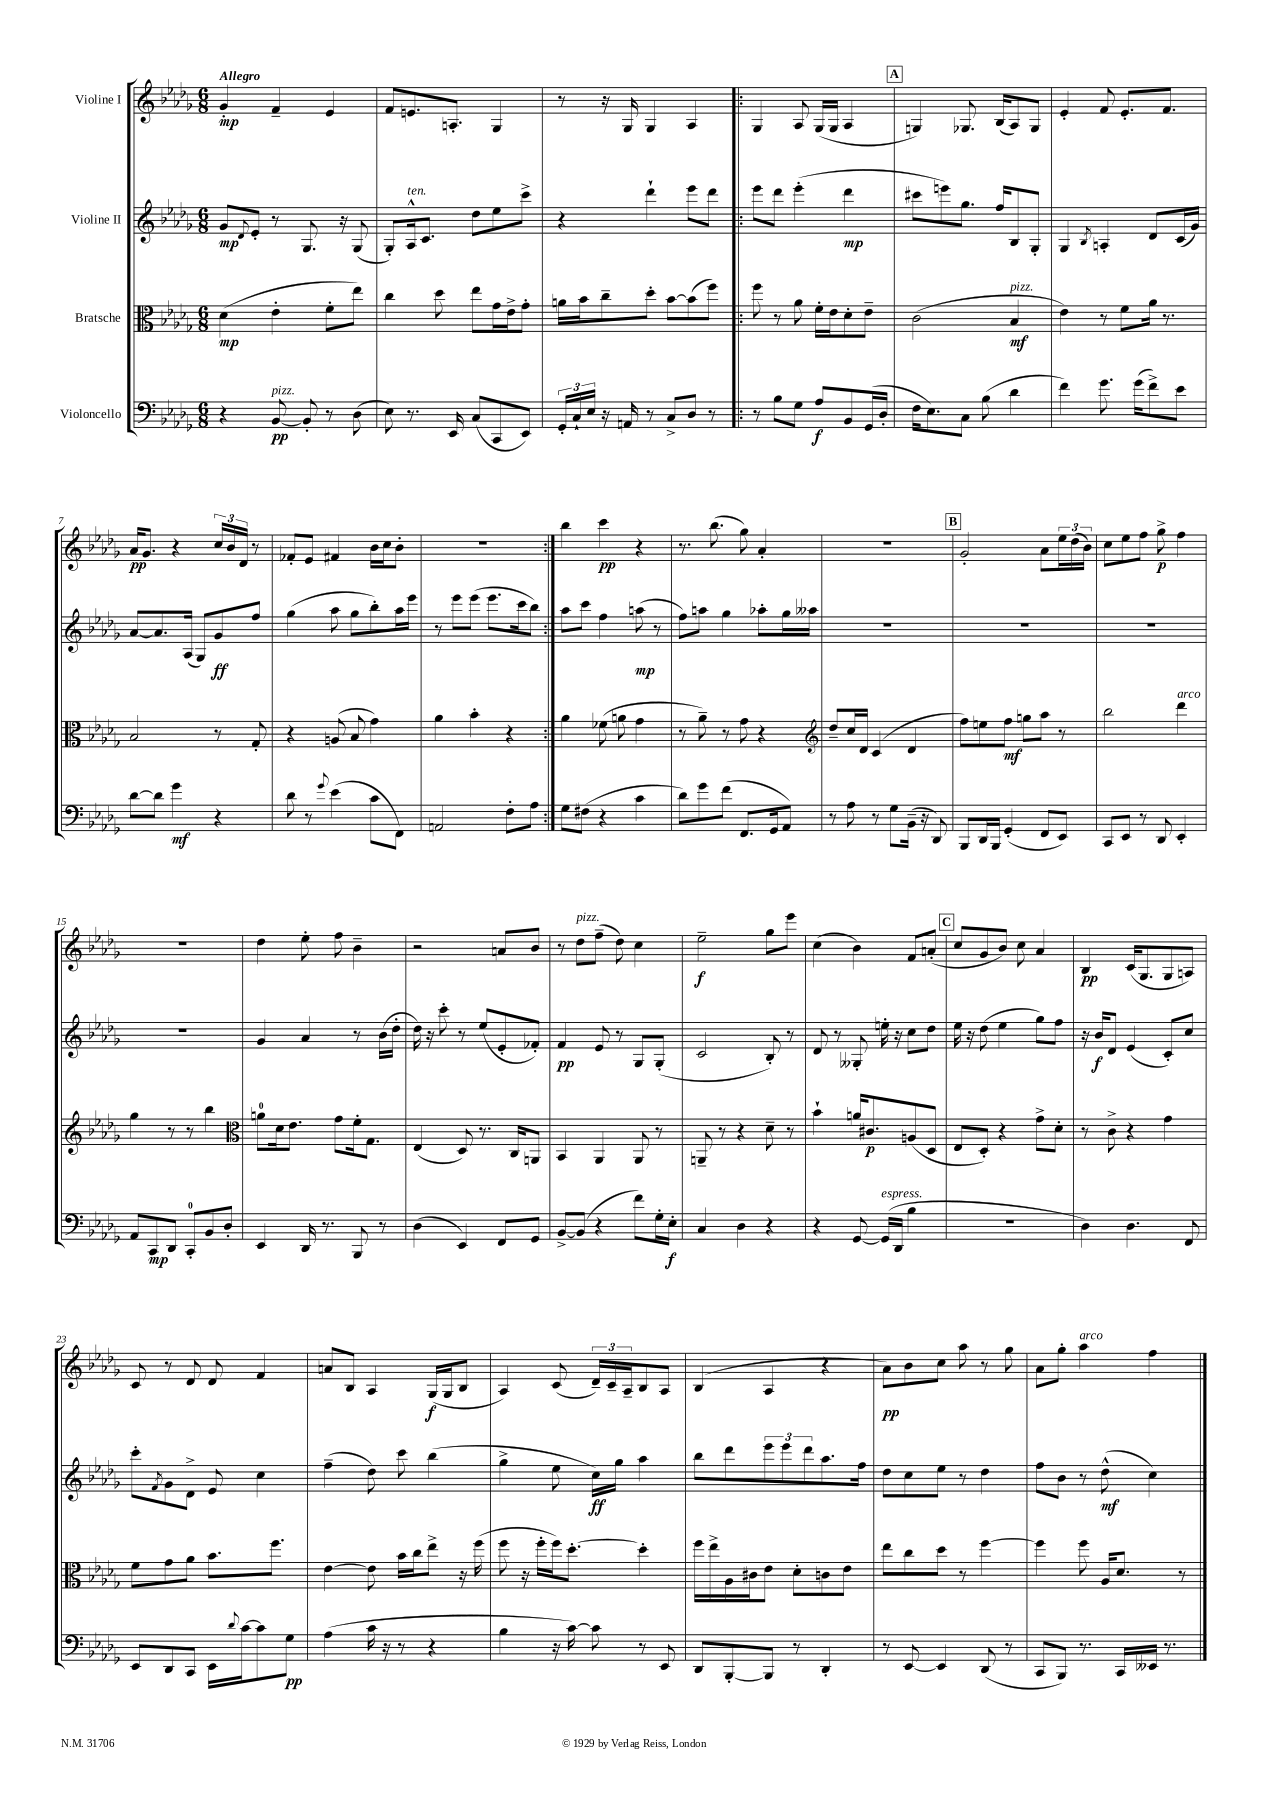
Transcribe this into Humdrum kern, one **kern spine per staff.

**kern	**kern	**kern	**kern
*staff4	*staff3	*staff2	*staff1
*clefF4	*clefC3	*clefG2	*clefG2
*k[b-e-a-d-g-]	*k[b-e-a-d-g-]	*k[b-e-a-d-g-]	*k[b-e-a-d-g-]
*M6/8	*M6/8	*M6/8	*M6/8
4r	(4d-	8g-	4g-'
.	.	8qqd-	.
.	.	8e-'	.
[8BB-	4e-'	8r	4f~
8BB-']	.	8.G-	.
8r	8f'	.	4e-
.	.	16r	.
(8D-	8ee-)	(8G-	.
=	=	=	=
8E-)	4cc	8G-')	8f
8.r	.	16A-^^	8.e
.	.	8.c	.
.	8dd-	.	.
16EE-	.	.	8.A'
(8C	8ee-	8dd-	.
8CC	16g-	8ee-	4G-
.	16e-^	.	.
8EE-)	8g-'	8ccc^	.
=	=	=	=
24GG-'	16a	4r	8r
24C`	.	.	.
.	16b-	.	.
24E-	.	.	.
16r	8cc~	.	16r
16AA	.	.	16G-
8r	8dd-'	4ddd-`	4G-
8C^	[8b-	.	.
8D-	(8b-]	8eee-	4A-
8r	8ff)	8ddd-	.
=!|:	=!|:	=!|:	=!|:
8r	8ff	8eee-	4G-
8B-	8r	8ddd-	.
8G-	8a-	(4eee-'	8A-
8A-	16f'	.	(16G-
.	16e-	.	16G-
8BB-	8d-'	4ddd-	4A-
(16GG-	8e-~	.	.
16D-'	.	.	.
=	=	=	=
16F	(2c	8ccc#	4G)
8.E-)	.	.	.
.	.	8eee)	.
8C	.	8.gg-	8.G-
(8B-	.	.	.
.	.	16ff	(16B-
4d-	4B-	8B-	8A-)
.	.	8G-'	8G-
=	=	=	=
4f)	4e-)	4G-	4e-'
.	.	8qB-	.
8.g-	8r	4A'	8f
.	8f	.	8.e-'
(16g-	.	.	.
8f^)	16a-	8d-	.
.	8.r	.	8.f
8e-	.	(16c	.
.	.	16g-)	.
=	=	=	=
[8d-	2B-	[8a-	16a-
.	.	.	8.g-
8d-]	.	8.a-]	.
4g-	.	.	4r
.	.	(16A-	.
.	.	8G-)	.
4r	8r	8g-	24cc
.	.	.	24b-
.	.	.	24d-
.	8G-'	8ff	8r
=	=	=	=
8d-	4r	(4gg-	8f-'
8r	.	.	8e-
8qqg-	.	.	.
(4e-	(8A	8aa-	4f#
.	8B-	8gg-	.
8c	4g-)	8bb-')	16b-
.	.	.	16cc
8FF)	.	16aa-	8b-'
.	.	16eee-	.
=	=	=	=
2AA	4a-	8r	2.r
.	.	8eee-	.
.	4b-'	(8eee-	.
.	.	8.eee-	.
8F'	4r	.	.
.	.	16ccc	.
8A-	.	8bb-)	.
=:|!	=:|!	=:|!	=:|!
8G-	4a-	8aa-	4bb-
(8F#	.	8ccc	.
4r	(8f-	4ff	4ccc
.	8a	.	.
4c	4g-	(8aa	4r
.	.	8r	.
=	=	=	=
8d-)	8r	8ff)	8.r
8g-	8a-~)	8aa	.
.	.	.	(8.bb-
(8f	8r	4gg-	.
8.FF	8g-	.	8gg-)
.	4r	8aa-'	4a-'
16GG-	.	.	.
8AA-)	.	16gg-	.
.	.	16aa--	.
=	=	=	=
*	*clefG2	*	*
8r	8dd-~	2.r	2.r
8A-	16cc	.	.
.	16d-	.	.
8r	(4c	.	.
8G-	.	.	.
(16BB-~	4d-	.	.
16r	.	.	.
8DD-)	.	.	.
=	=	=	=
8BBB-	8ff)	2.r	2g-'
16DD-	8ee	.	.
16BBB-	.	.	.
(4GG-'	8ff	.	.
.	8gg	.	.
8FF	8aa-	.	8a-
8EE-)	8r	.	24ee-
.	.	.	(24dd-
.	.	.	24b-)
=	=	=	=
8CC	2bb-	2.r	8cc
8EE-	.	.	8ee-
8r	.	.	8ff
8DD-	.	.	8gg-^
4EE-'	4ddd-	.	4ff
=	=	=	=
8AA-	4gg-	2.r	2.r
8CC	.	.	.
8DD-	8r	.	.
8CC'	8r	.	.
8BB-	4bb-	.	.
8D-'	.	.	.
=	=	=	=
*	*clefC3	*	*
4EE-	8a	4g-	4dd-
.	16d-	.	.
.	8.e-	.	.
16DD-	.	4a-	8ee-'
8.r	.	.	.
.	8g-	.	8ff
8BBB-	16f'	8r	4b-~
.	8.G-	.	.
8r	.	(16b-	.
.	.	16dd-'	.
=	=	=	=
(4D-	(4E-	16dd-)	2r
.	.	16r	.
.	.	8ccc'	.
4EE-)	8D-)	8r	.
.	8.r	(8ee-	.
8FF	.	8e-'	8a
.	16C	.	.
8GG-	8AA	8f-')	8b-
=	=	=	=
[8BB-^	4BB-	4f	8r
(8BB-]	.	.	8dd-
4r	4AA-	8e-	(8ff~
.	.	8r	8dd-)
8f)	8AA-	8G-	4cc
16G-'	8r	(8G-'	.
16E-'	.	.	.
=	=	=	=
4C	8AA~	2c	2ee-~
.	8r	.	.
4D-	4r	.	.
4r	8d-~	8B-')	8gg-
.	8r	8r	8eee-
=	=	=	=
4r	4b-`	8d-	(4cc
.	.	8r	.
[8GG-	16a	8G--'	4b-)
.	8.c#	.	.
(16GG-]	.	16ee'	.
16DD-	.	16r	.
4B-	(8A	8cc	8f
.	8D-	8dd-	(8a'
=	=	=	=
2.r	8E-	16ee-	8cc
.	.	16r	.
.	8D-')	(8dd-	8g-
.	4r	4ee-	8b-)
.	.	.	8cc
.	8g-^	8gg-)	4a-
.	8d-'	8ff	.
=	=	=	=
4D-)	8r	16r	4B-
.	.	16b-	.
.	8c^	8d-	.
4.D-	4r	(4e-	(16c
.	.	.	8.G-
.	4g-	8c')	8G-
8FF	.	8cc	8A)
=	=	=	=
8EE-	8f	8ccc'	8c
.	.	8qf	.
8DD-	8g-	8g-	8r
8CC	8a-	8d-^	8d-
16EE-	8.b-	8e-	8d-
8qqd-	.	.	.
[16c	.	.	.
8c]	.	4cc	4f
.	8.ff	.	.
8G-	.	.	.
=	=	=	=
(4A-	[4e-	(4ff~	8a
.	.	.	8B-
16c	8e-]	8dd-)	4A-
16r	.	.	.
8r	16b-	8ccc	.
.	16cc	.	.
4r	8ee-^	(4bb-	(16G-
.	.	.	16G-
.	16r	.	8B-
.	(16ff	.	.
=	=	=	=
4B-	8ff	4gg-^	4A-)
.	16r	.	.
.	16ff'	.	.
16r	16ff)	8ee-	(8c
[16c)	[8.dd-'	.	.
8c]	.	16cc)	24d-~)
.	.	.	24c~
.	.	16gg-	.
.	.	.	24A-~
8r	4dd-']	4aa-	8B-
8EE-	.	.	8A-
=	=	=	=
8DD-	16ff	8bb-	(4B-
.	16ee-^	.	.
[8BBB-'	16A-	8ddd-	.
.	16c#	.	.
8BBB-]	8e-	12eee-	4A-
.	.	12eee-	.
8r	8d-'	.	.
.	.	12ddd-	.
4DD-'	8c	8.aa-	4r
.	8e-	.	.
.	.	16ff	.
=	=	=	=
8r	8ee-	8dd-	8a-)
[8EE-	8cc	8cc	8b-
4EE-]	8dd-	8ee-	8cc
.	8r	8r	8aa-
(8DD-	[4ff	4dd-	8r
8r	.	.	8gg-
=	=	=	=
8CC	4ff]	8ff	8a-
8BBB-)	.	8b-	8gg-'
8.r	8ff	8r	4aa-
.	16A-	(8dd-^^	.
16CC	8.d-	.	.
16EE--	.	4cc)	4ff
8.r	.	.	.
.	8r	.	.
==	==	==	==
*-	*-	*-	*-
